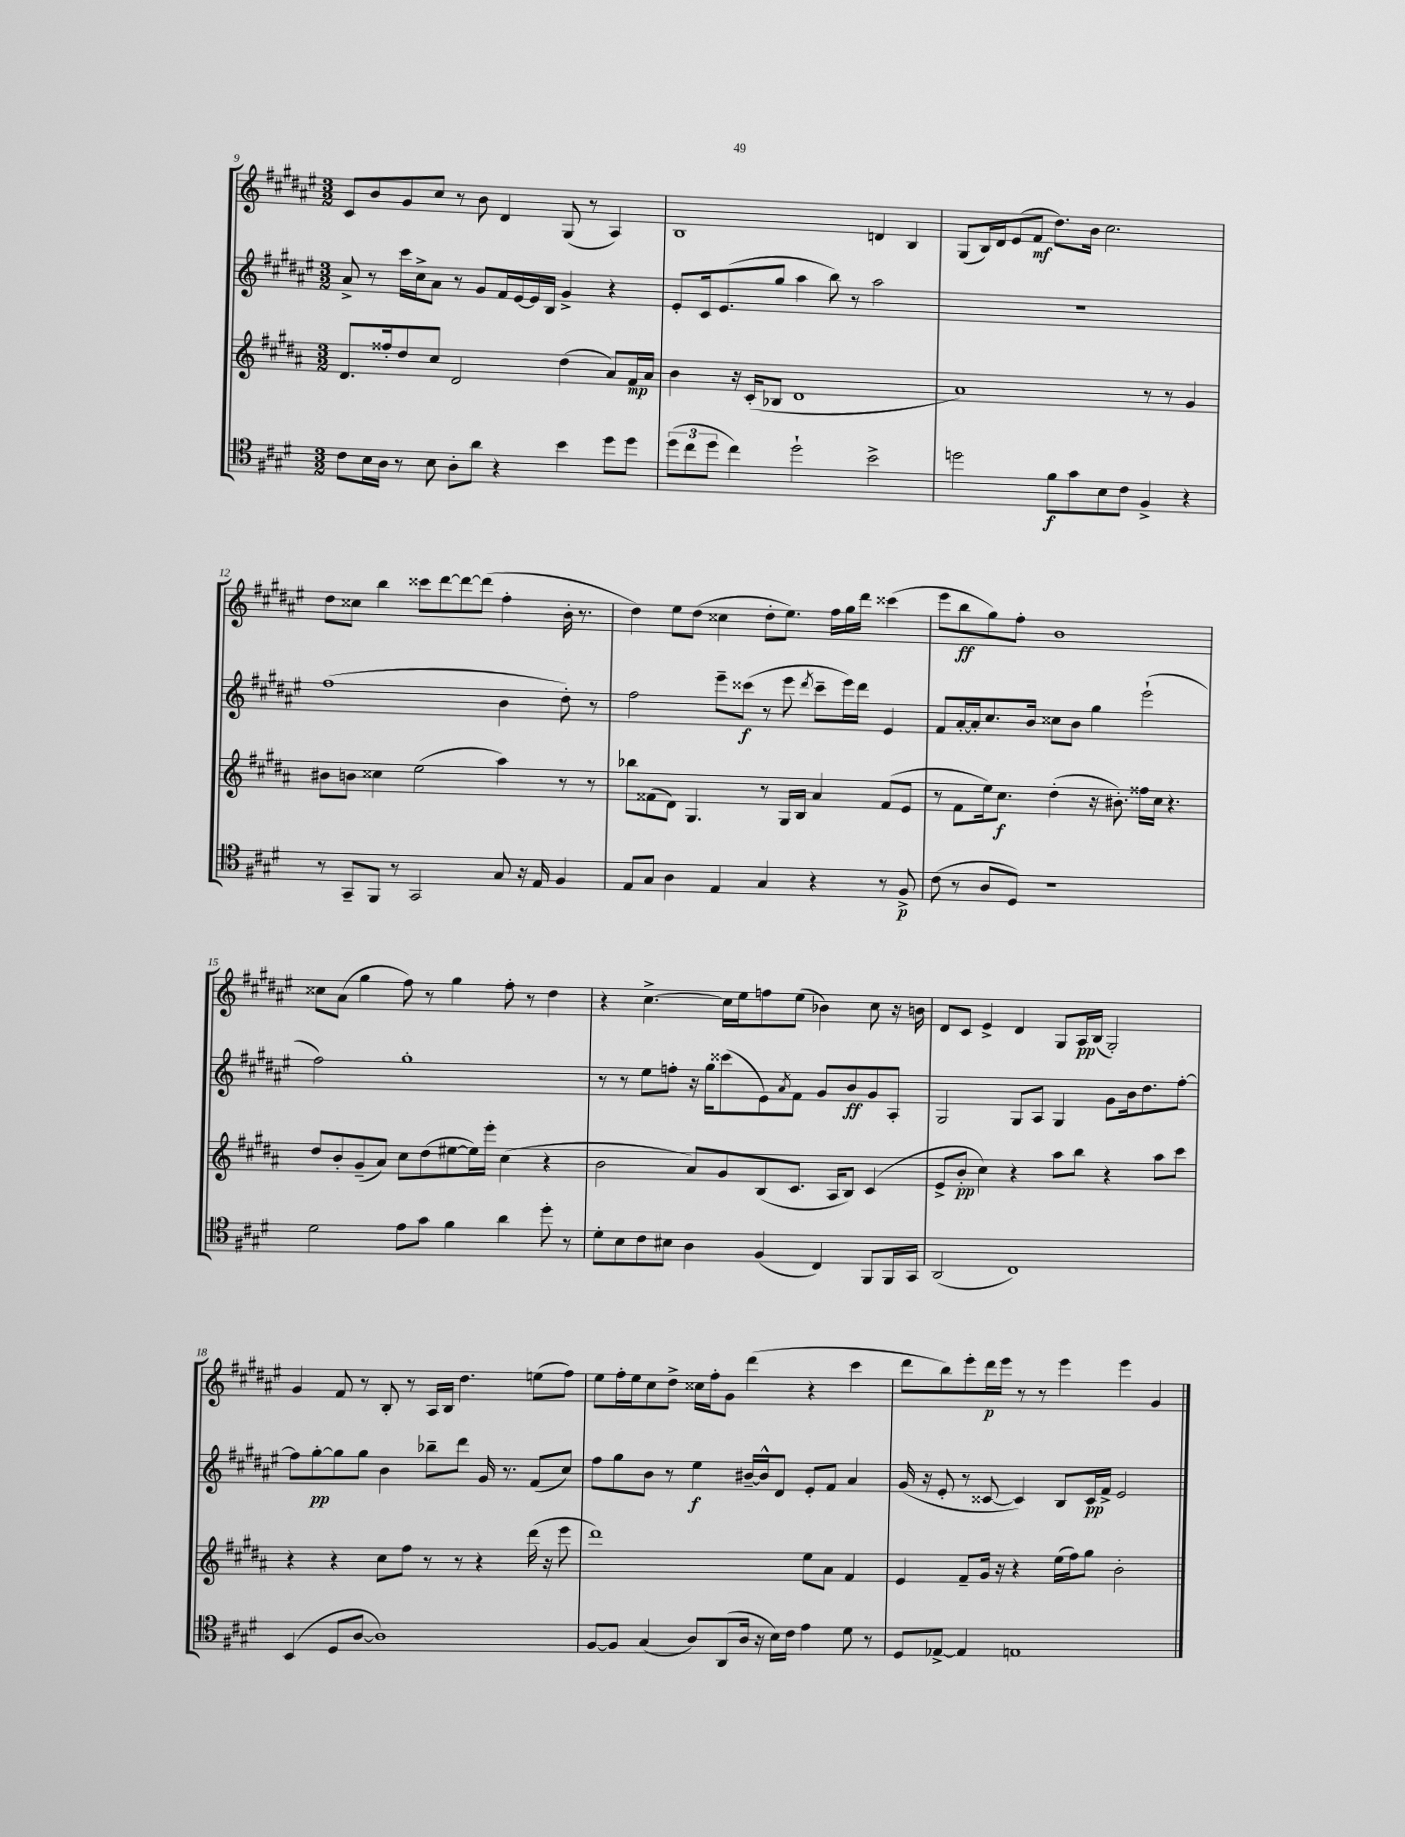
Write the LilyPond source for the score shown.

<<
\new StaffGroup <<
\new Staff = "s0" {
    \clef treble \key fis \major \numericTimeSignature \time 3/2
    cis'8 b'8 gis'8 cis''8 r8 b'8 dis'4 gis8( r8 ais4) |
    b1 d'4 b4 |
    gis8( b16) dis'16 eis'8( fis'8\mf dis''8.) b'16 cis''2. |
    dis''8 cisis''8 b''4 cisis'''8 dis'''8~ dis'''8~ dis'''8( fis''4-. b'16-. r8. |
    dis''4) eis''8 dis''8( cisis''4 dis''8-. eis''8.) fis''16 gis''16 dis'''16 cisis'''4( |
    eis'''8 b''8\ff gis''8) fis''8-. b'1 |
    cisis''8 ais'8( gis''4 fis''8) r8 gis''4 fis''8-. r8 dis''4 |
    r4 cis''4.~-> cis''16 eis''16 f''8 eis''8( bes'4) cis''8 r16 b'16 |
    dis'8 cis'8 eis'4-> dis'4 gis8 ais16\pp b16( gis2-.) |
    gis'4 fis'8 r8 b8-. r8 ais16 b16 dis''4. e''8( fis''8) |
    eis''8 fis''16-. eis''16 cis''8 dis''8-> cisis''16 fis''16-. gis'8 dis'''4( r4 cis'''4 |
    dis'''8 b''8) eis'''8-. dis'''16\p eis'''16 r8 r8 eis'''4 eis'''4 gis'4 \bar "|." |
}
\new Staff = "s1" {
    \clef treble \key fis \major \numericTimeSignature \time 3/2
    ais'8-> r8 cis'''16 cis''16-> ais'8 r8 gis'8 fis'16 eis'16~ eis'16 b16 gis'4-> r4 |
    eis'8-. cis'16 eis'8.( gis''8 ais''4 b''8) r8 ais''2 |
    R1. |
    fis''1( b'4 dis''8-.) r8 |
    fis''2 eis'''8-- cisis'''8\f( r8 eis'''8 \acciaccatura { dis'''8 } cisis'''8-- eis'''16) dis'''16 eis'4 |
    fis'8 ais'16~-. ais'16-. cis''8. b'16 cisis''8 b'8 gis''4 eis'''2-!( |
    fis''2) gis''1-. |
    r8 r8 eis''8 f''8-. r16 gis''16 cisis'''8( eis'8) \acciaccatura { ais'8 } fis'8 gis'8 b'8\ff gis'8 ais8-. |
    gis2 gis8 ais8 gis4 gis'8 b'16 dis''8. fis''8~-. |
    fis''8 gis''8~-.\pp gis''8 gis''8 b'4 bes''8-- dis'''8 gis'16 r8. fis'8( cis''8) |
    fis''8 gis''8 b'8 r8 eis''4\f bis'16~-- bis'16-^ dis'8 eis'8-. fis'8 ais'4 |
    gis'16( r16 eis'8-. r8 cisis'8~ cisis'4) b8 cisis'16\pp fis'16-> eis'2 \bar "|." |
}
\new Staff = "s2" {
    \clef treble \key b \major \numericTimeSignature \time 3/2
    dis'8. fisis''16-. dis''8 cis''8 dis'2 dis''4( ais'8) fis'16\mp ais'16 |
    b'4 r16 cis'16-.( bes8 dis'1 |
    ais'1) r8 r8 gis'4 |
    bis'8 b'8 cisis''4 e''2( ais''4) r8 r8 |
    bes''8 fisis'8( dis'8) gis4. r8 gis16 b16 ais'4 fisis'8( e'8 |
    r8 fis'8 e''16) cis''8.\f dis''4-.( r16 bis'8.-.) fisis''16 cis''16 r4. |
    dis''8 b'8-. gis'8--( ais'8) cis''8 dis''8( eis''8~ eis''16) e'''16-. cis''4( r4 |
    b'2 ais'8) gis'8 b8( cis'8. ais16 b8) cis'4( |
    e'8-> b'8-.\pp cis''4) r4 ais''8 b''8 r4 ais''8 cis'''8 |
    r4 r4 cis''8 fis''8 r8 r8 r4 dis'''16( r16 e'''8 |
    dis'''1) e''8 ais'8 fis'4 |
    e'4 fis'8-- gis'16 r16 r4 e''16( fis''16) gis''8 b'2-. \bar "|." |
}
\new Staff = "s3" {
    \clef tenor \key e \major \numericTimeSignature \time 3/2
    cis'8 b16 a16 r8 b8 a8-. a'8 r4 b'4 dis''8 dis''8 |
    \tuplet 3/2 { dis''8( cis''8 dis''8 } cis''4) dis''2-! b'2-> |
    d''2 fis'8\f gis'8 b8 cis'8 fis4-> r4 |
    r8 gis,8-- fis,8 r8 gis,2 gis8 r16 e16 fis4 |
    e8 gis8 a4 e4 gis4 r4 r8 fis8->\p |
    cis'8( r8 a8 dis8) r1 |
    dis'2 e'8 gis'8 fis'4 a'4 dis''8-. r8 |
    dis'8-. b8 cis'8 bis8 a4 fis4( cis4) fis,8 fis,16 gis,16 |
    a,2( cis1) |
    b,4( dis8 a8~ a1) |
    fis8~ fis8 gis4( a8) a,8( a16 r16 b16) cis'16 e'4 dis'8 r8 |
    dis8 ees8~-> ees4 e1 \bar "|." |
}
>>
>>
\layout { \context { \Score currentBarNumber = #9 } }
